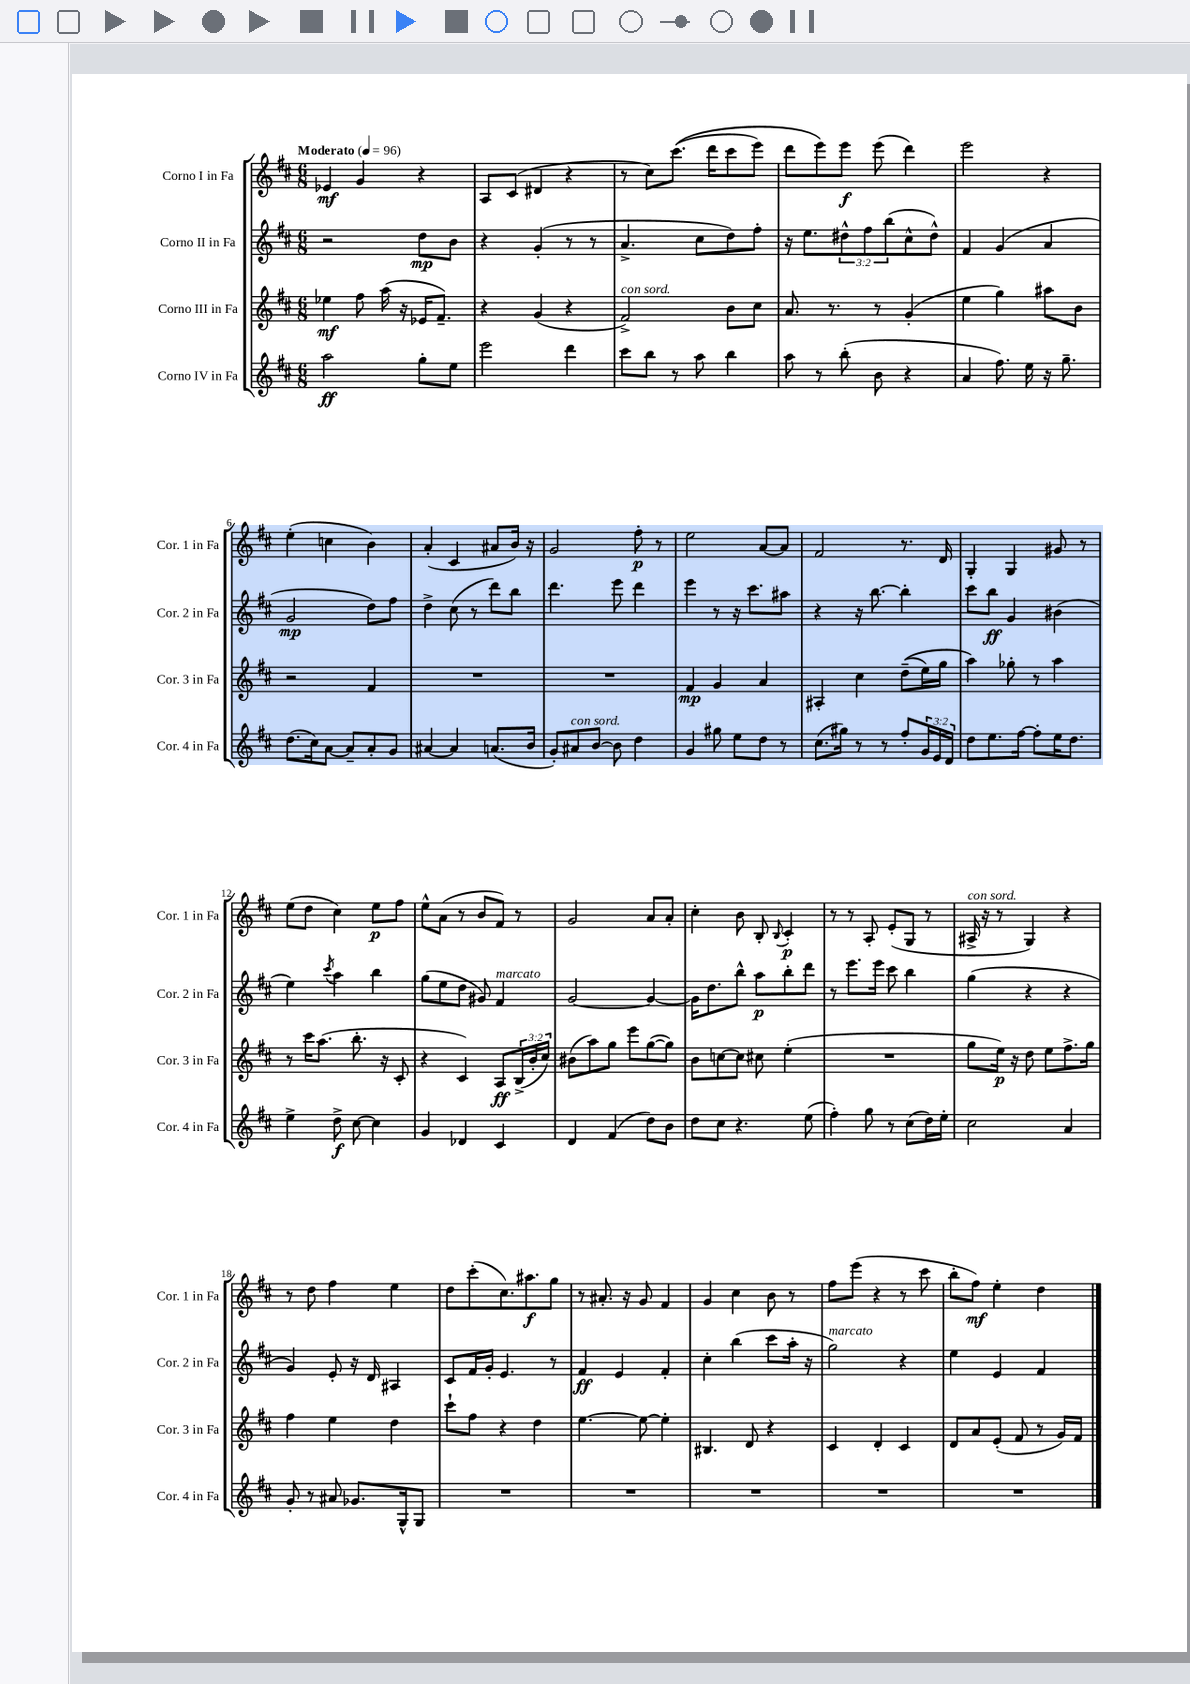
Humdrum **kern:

**kern	**kern	**kern	**kern
*staff4	*staff3	*staff2	*staff1
*clefG2	*clefG2	*clefG2	*clefG2
*k[f#c#]	*k[f#c#]	*k[f#c#]	*k[f#c#]
*M6/8	*M6/8	*M6/8	*M6/8
*MM96	*MM96	*MM96	*MM96
2aa\	4ee-\	2r	4e-/
.	8ff#\	.	4g/
.	(16aa\	.	.
.	16r	.	.
8gg'\L	16e-/LK	8dd\L	4r
.	8.f#~/J)	.	.
8ee\J	.	8b\J	.
=	=	=	=
2eee\	4r	4r	8A/L
.	.	.	(8c#/J
.	(4g/	(4g'/	4d#/
4ddd\	4r	8r	4r
.	.	8r	.
=	=	=	=
8ccc#\L	2f#^/)	4.a^/	8r
8bb\J	.	.	8cc#\L)
8r	.	.	&((8.ccc#\J
8aa\	.	8cc#\L	.
.	.	.	16ddd\LK
4bb\	8b\L	8dd\)	8ccc#\
.	8cc#\J	8ff#'\J	8eee\J)
=	=	=	=
8aa\	8.a/	16r	8ddd\L
.	.	8.ee\L	.
8r	.	.	8eee\&)
.	8.r	.	.
(8bb'\	.	12dd#^^\	8eee\J
.	.	12ff#\	.
8b\	8r	.	(8eee\
.	.	(12bb\	.
4r	(4g'/	8cc#^^\	4ddd\)
.	.	8dd#^^\J)	.
=	=	=	=
4a/	4ee\	4f#/	2eee\
8.ff#\)	4gg\)	(4g/	.
16ee\	.	.	.
16r	8aa#\L	4a/	4r
8.gg~\	.	.	.
.	8b\J	.	.
=	=	=	=
(8.dd\L	2r	2g/	(4ee'\
16cc#\k)	.	.	.
[8a\J	.	.	4cc\
8a~/]L	.	.	.
8a'/	4f#/	8dd\L)	4b\)
8g/J	.	8ff#\J	.
=	=	=	=
[4a#/	2.r	4dd^\	(4a'/
4a#/]	.	(8cc#\	4c#/
.	.	8r	.
(8.a/L	.	8ddd\L)	8a#/L
.	.	8bb\J	16b/Jk)
16b/Jk	.	.	16r
=	=	=	=
8g'/L)	2.r	4.ddd\	2g/
8a#/	.	.	.
[8b/J	.	.	.
8b\]	.	8eee\	.
4dd\	.	4ddd\	8ff#'\
.	.	.	8r
=	=	=	=
4g/	4f#/	4eee\	2ee\
8gg#\	4g/	8r	.
8ee\L	.	16r	.
.	.	8.ccc#\L	.
8dd\J	4a/	.	[8a/L
8r	.	8aa#\J	8a/]J
=	=	=	=
(8.cc#\L	4A#'/	4r	2f#/
16gg#\Jk)	.	.	.
8r	4cc#\	16r	.
.	.	[8.bb\	.
8r	.	.	.
8ff#'/L	&((8dd~\L	4bb'\]	8.r
24g/L	16ee\L)	.	.
24e/	.	.	.
.	16gg\JJ	.	16d/
24d/JJ	.	.	.
=	=	=	=
8dd\L	4aa\&)	8ccc#\L	4G'/
8.ee\	.	8bb\J	.
.	8gg-'\	4g/	4G/
[16ff#\Jk	.	.	.
8ff#'\]L	8r	.	.
16ee\K	4aa\	(4b#\	8g#/
8.dd\J	.	.	.
.	.	.	8r
=	=	=	=
4ee^\	8r	4ee\)	(8ee\L
.	16ccc#\LK	.	8dd\J
.	(8.aa\J	.	.
.	.	8qccc#/	.
8dd^\	.	4aa\	4cc#\)
[8cc#\	8.bb'\	.	.
4cc#\]	.	4bb\	8ee\L
.	16r	.	.
.	8c#'/	.	8ff#\J
=	=	=	=
4g/	4r	(8gg\L	8ee^^\L
.	.	8ee\	(8a\J
4d-/	4c#/)	8dd\J	8r
.	.	8g#/)	8b/L
4c#/	8A/L	4f#/	8f#/J)
.	(24B^/L	.	8r
.	24b'/	.	.
.	24cc#/JJ)	.	.
=	=	=	=
4d/	(8b#\L	[2g/	2g/
.	8aa\)	.	.
(4f#/	8gg\J	.	.
.	8eee\L	.	.
8dd\L)	([8gg\	4g/_	8a/L
8b\J	8gg\]J)	.	8a'/J
=	=	=	=
8dd\L	8b\L	16g\]LK	4cc#'\
.	.	8.dd\	.
8cc#\J	[8cc\	.	.
4.r	8cc\]J	8bb^^\J	8b\
.	8cc#\	8aa\L	8B'/
.	.	.	8qqB/
.	(4ee'\	8bb'\	4c#'/
(8ee\	.	8ddd\J	.
=	=	=	=
4ff#'\)	2.r	8r	8r
.	.	8.eee\L	8r
8gg\	.	.	8A'/
.	.	16eee\Jk	.
8r	.	8ccc#\	(8e'/L
(8cc#\L	.	4bb\	8G/J
16dd\L)	.	.	8r
16ee'\JJ	.	.	.
=	=	=	=
2cc#\	8gg\L	(4gg\	16A#^/
.	.	.	16r
.	16ee\Jk)	.	8r
.	16r	.	.
.	8dd\	4r	4G/)
.	8ee\L	.	.
4a/	8.ff#^\	4r	4r
.	16gg\Jk	.	.
=	=	=	=
8g'/	4ff#\	4g/)	8r
8r	.	.	8dd\
8a#/	4ee\	8e'/	4ff#\
8.g-/L	.	16r	.
.	.	16d/	.
.	4dd\	4A#/	4ee\
16G^^/k	.	.	.
8G/J	.	.	.
=	=	=	=
2.r	8ccc#`\L	8c#/L	8dd\L
.	8ff#\J	16f#/L	(8ccc#'\
.	.	16g'/JJ	.
.	4r	4.e/	8.cc#\)
.	.	.	8.aa#\
.	4dd\	.	.
.	.	8r	8gg\J
=	=	=	=
2.r	[4.ee\	4f#/	8r
.	.	.	8.a#'/
.	.	4e/	.
.	.	.	16r
.	8ee\_	.	8g/
.	4ee'\]	4f#'/	4f#/
=	=	=	=
2.r	4.B#/	4cc#'\	4g/
.	.	(4bb\	4cc#\
.	8d/	.	.
.	4r	8ccc#\L	8b\
.	.	16aa'\Jk	8r
.	.	16r	.
=	=	=	=
2.r	4c#/	2gg\)	8ff#\L
.	.	.	(8eee\J
.	4d'/	.	4r
.	4c#/	4r	8r
.	.	.	8ccc#\
=	=	=	=
2.r	8d/L	4ee\	8bb'\L
.	8a/	.	8ff#\J)
.	(8e'/J	4e/	4ee'\
.	8f#/	.	.
.	8r	4f#/	4dd\
.	16g/LL)	.	.
.	16f#/JJ	.	.
==	==	==	==
*-	*-	*-	*-
